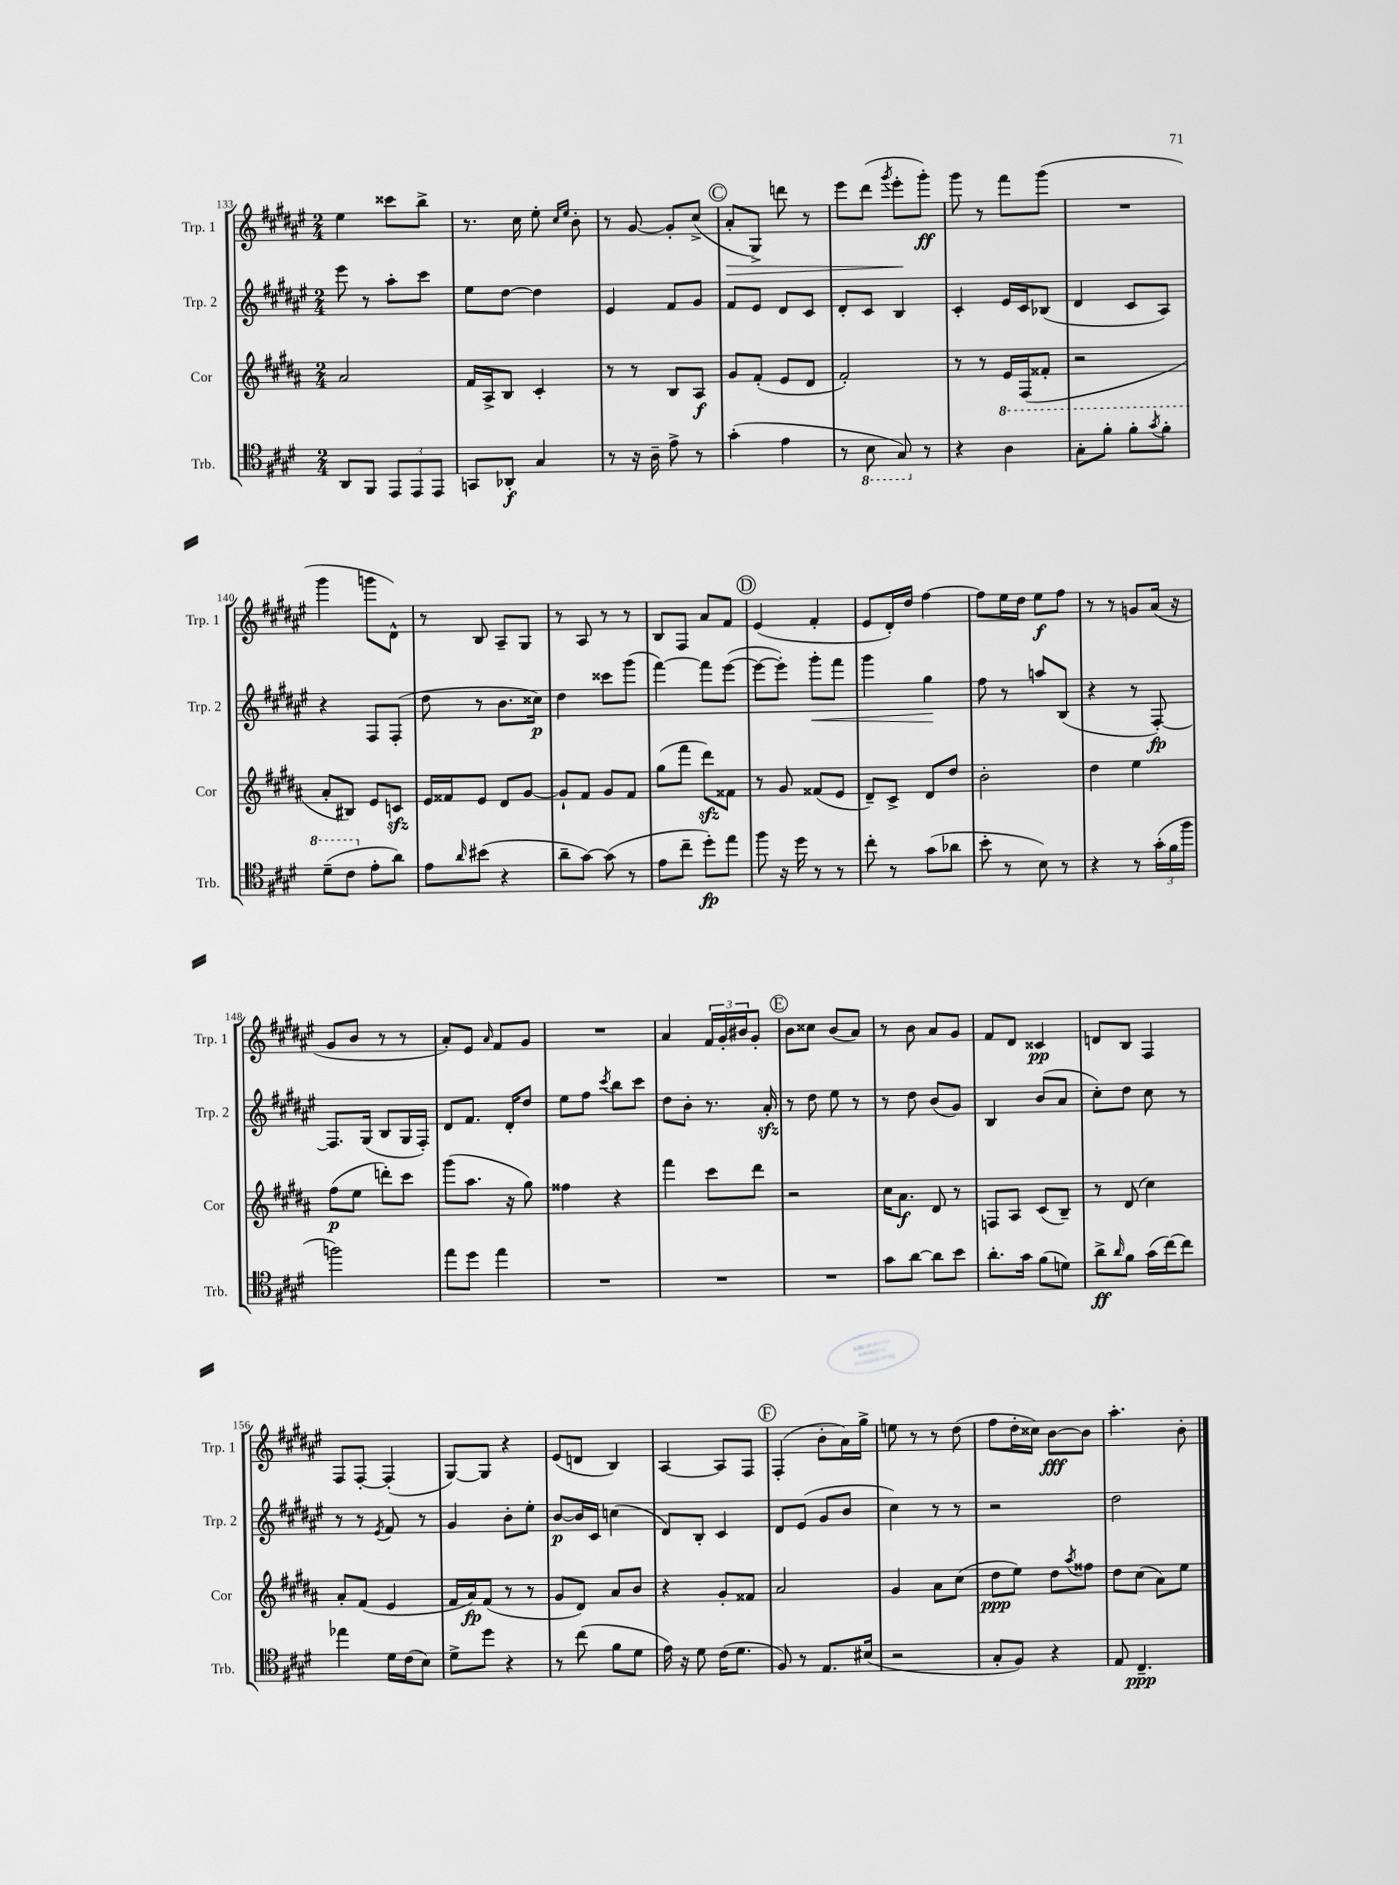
<<
\new StaffGroup <<
\new Staff = "s0" \with { instrumentName = "Trp. 1" shortInstrumentName = "Trp. 1" } {
    \clef treble \key fis \major \numericTimeSignature \time 2/4
    eis''4 cisis'''8 b''8-> |
    r8. cis''16 eis''8-. \grace { cis''16 eis''16 } b'8-. |
    r8 gis'8~ gis'8-. cis''8->( |
    \mark \markup { \circle "C" } ais'8-.\> gis8->) d'''8 r8 |
    eis'''8 dis'''8( \acciaccatura { gis'''8 } eis'''8-.\! gis'''8-.\ff) |
    gis'''8 r8 fis'''8 gis'''8( |
    R2 |
    gis'''4 g'''8 dis'8-^) |
    r8 b8 ais8-- gis8 |
    r8 ais8 r8 r8 |
    b8 fis8 ais'8 fis'8 |
    \mark \markup { \circle "D" } eis'4( fis'4-. |
    eis'8 dis'16-.) dis''16 fis''4~ |
    fis''8 eis''16 dis''16 eis''8\f fis''8 |
    r8 r8 g'8 ais'16( r16 |
    gis'8 b'8 r8 r8 |
    ais'8-.) eis'8 \grace { ais'16 } fis'8 gis'8 |
    R2 |
    ais'4 \tuplet 3/2 { fis'16 gis'16-. bis'16 } gis'8-. |
    \mark \markup { \circle "E" } b'8 cisis''8 b'8( ais'8) |
    r8 b'8 ais'8 gis'8 |
    fis'8 dis'8 cisis'4\pp |
    d'8 b8 fis4 |
    fis8 fis8~-. fis4-.( |
    gis8~) gis8 r4 |
    eis'8( d'8 b4) |
    ais4~ ais8 fis8 |
    \mark \markup { \circle "F" } fis4-.( b'8-. ais'16) gis''16-> |
    e''8 r8 r8 dis''8( |
    fis''8 dis''16-. cisis''16) b'8~\fff b'8 |
    ais''4.-. b'8-. \bar "|." |
}
\new Staff = "s1" \with { instrumentName = "Trp. 2" shortInstrumentName = "Trp. 2" } {
    \clef treble \key fis \major \numericTimeSignature \time 2/4
    eis'''8 r8 ais''8-. cis'''8 |
    eis''8 dis''8~ dis''4 |
    eis'4 fis'8 gis'8 |
    \mark \markup { \circle "C" } fis'8 eis'8 dis'8 cis'8 |
    dis'8-. cis'8 b4 |
    cis'4-. eis'16 cis'16 bes8( |
    dis'4 cis'8 ais8) |
    r4 fis8 fis8-.( |
    dis''8 r8 b'8. cisis''16\p) |
    dis''4 cisis'''8 gis'''8( |
    fis'''4~) fis'''8 eis'''8~( |
    \mark \markup { \circle "D" } eis'''8~ eis'''8-.) gis'''8-.\< fis'''8 |
    gis'''4 gis''4\! |
    fis''8 r8 a''8 b8( |
    r4 r8 fis8~-.\fp) |
    fis8. gis16( b8 gis16 fis16-.) |
    dis'8 fis'8. dis'16-. dis''8 |
    eis''8 fis''8 \acciaccatura { cis'''8 } b''8 cis'''8 |
    dis''8 b'8-. r8. ais'16-.\sfz |
    \mark \markup { \circle "E" } r8 dis''8 eis''8 r8 |
    r8 dis''8 b'8( gis'8) |
    b4 b'8( ais'8 |
    cis''8-.) dis''8 cis''8 r8 |
    r8 r8 \acciaccatura { eis'8 } fis'8 r8 |
    gis'4 b'8-. eis''8-. |
    b'8~\p b'16 cis'16 c''4( |
    dis'8) b8-. cis'4 |
    \mark \markup { \circle "F" } dis'8 eis'8( gis'8 b'8 |
    cis''4) r8 r8 |
    r2 |
    dis''2 \bar "|." |
}
\new Staff = "s2" \with { instrumentName = "Cor" shortInstrumentName = "Cor" } {
    \clef treble \key b \major \numericTimeSignature \time 2/4
    ais'2 |
    fis'16 ais16-> b8 cis'4-. |
    r8 r8 b8 ais8\f |
    \mark \markup { \circle "C" } gis'8 fis'8-.( e'8 dis'8 |
    fis'2-.) |
    r8 r8 e'16 fis16( fisis'8-. |
    r2 |
    ais'8-. bis8) e'8 c'8\sfz |
    e'16 fisis'16 e'8 dis'8 gis'8~ |
    gis'8-! fis'8 gis'8 fis'8 |
    gis''8( fis'''8 dis'''8\sfz) fisis'8 |
    \mark \markup { \circle "D" } r8 gis'8 fisis'8( e'8 |
    dis'8--) cis'8-> dis'8 dis''8 |
    b'2-. |
    dis''4 e''4 |
    fis''8\p( e''8 d'''8-.) cis'''8 |
    gis'''8( ais''8. r16 gis''8) |
    fisis''4 r4 |
    fis'''4 cis'''8 dis'''8 |
    \mark \markup { \circle "E" } r2 |
    cis''16 ais'8.\f dis'8 r8 |
    f8 ais8 cis'8( b8--) |
    r8 dis'8( cis''4) |
    ais'8-. fis'8( e'4 |
    fis'16 ais'16\fp) fis'8( r8 r8 |
    gis'8 dis'8) ais'8 b'8 |
    r4 gis'8-. fisis'8 |
    \mark \markup { \circle "F" } ais'2 |
    gis'4 ais'8 cis''8( |
    dis''8\ppp e''8) dis''8 \acciaccatura { ais''8 } fisis''8 |
    dis''8 cis''8( ais'8) e''8 \bar "|." |
}
\new Staff = "s3" \with { instrumentName = "Trb." shortInstrumentName = "Trb." } {
    \clef tenor \key e \major \numericTimeSignature \time 2/4
    a,8 fis,8 \tuplet 3/2 { e,8 e,8 e,8 } |
    g,8 aes,8-.\f gis4 |
    r8 r16 a16-- e'8-> r8 |
    \mark \markup { \circle "C" } gis'4-.( e'4 |
    r8 \ottava #-1 b,8 gis,8) \ottava #0 r8 |
    r4 \ottava #1 a'4 |
    gis'8-. fis''8-. fis''8-. \acciaccatura { gis''8 } fis''8-. |
    dis''8--( cis''8 \ottava #0 e'8-. a'8) |
    e'8 \grace { a'16 } bis'8( r4 |
    a'8-- gis'8~) gis'8( r8 |
    e'8 cis''8-- dis''8-.\fp) e''8 |
    \mark \markup { \circle "D" } fis''8 r16 dis''16 r8 r8 |
    cis''8-. r8 gis'8( aes'8 |
    b'8-. r8 b8) r8 |
    r4 r8 \tuplet 3/2 { gis'16-.( fis'16 fis''16 } |
    f''2) |
    e''8 dis''8 e''4 |
    R2 |
    R2 |
    \mark \markup { \circle "E" } R2 |
    gis'8 a'8~ a'8 b'8 |
    a'8.-. gis'16 fis'8( d'8) |
    a'8->\ff \grace { a'16 } fis'8 gis'16( cis''16~) cis''8 |
    ees''4 dis'16 cis'16( b8) |
    dis'8-> dis''8 r4 |
    r8 cis''8( fis'8 dis'8 |
    e'16) r16 dis'8 cis'16( dis'8. |
    \mark \markup { \circle "F" } fis8) r8 e8. bis16( |
    r2 |
    gis8-. fis8) r4 |
    e8 cis4.--\ppp \bar "|." |
}
>>
>>
\layout { \context { \Score currentBarNumber = #133 } }
